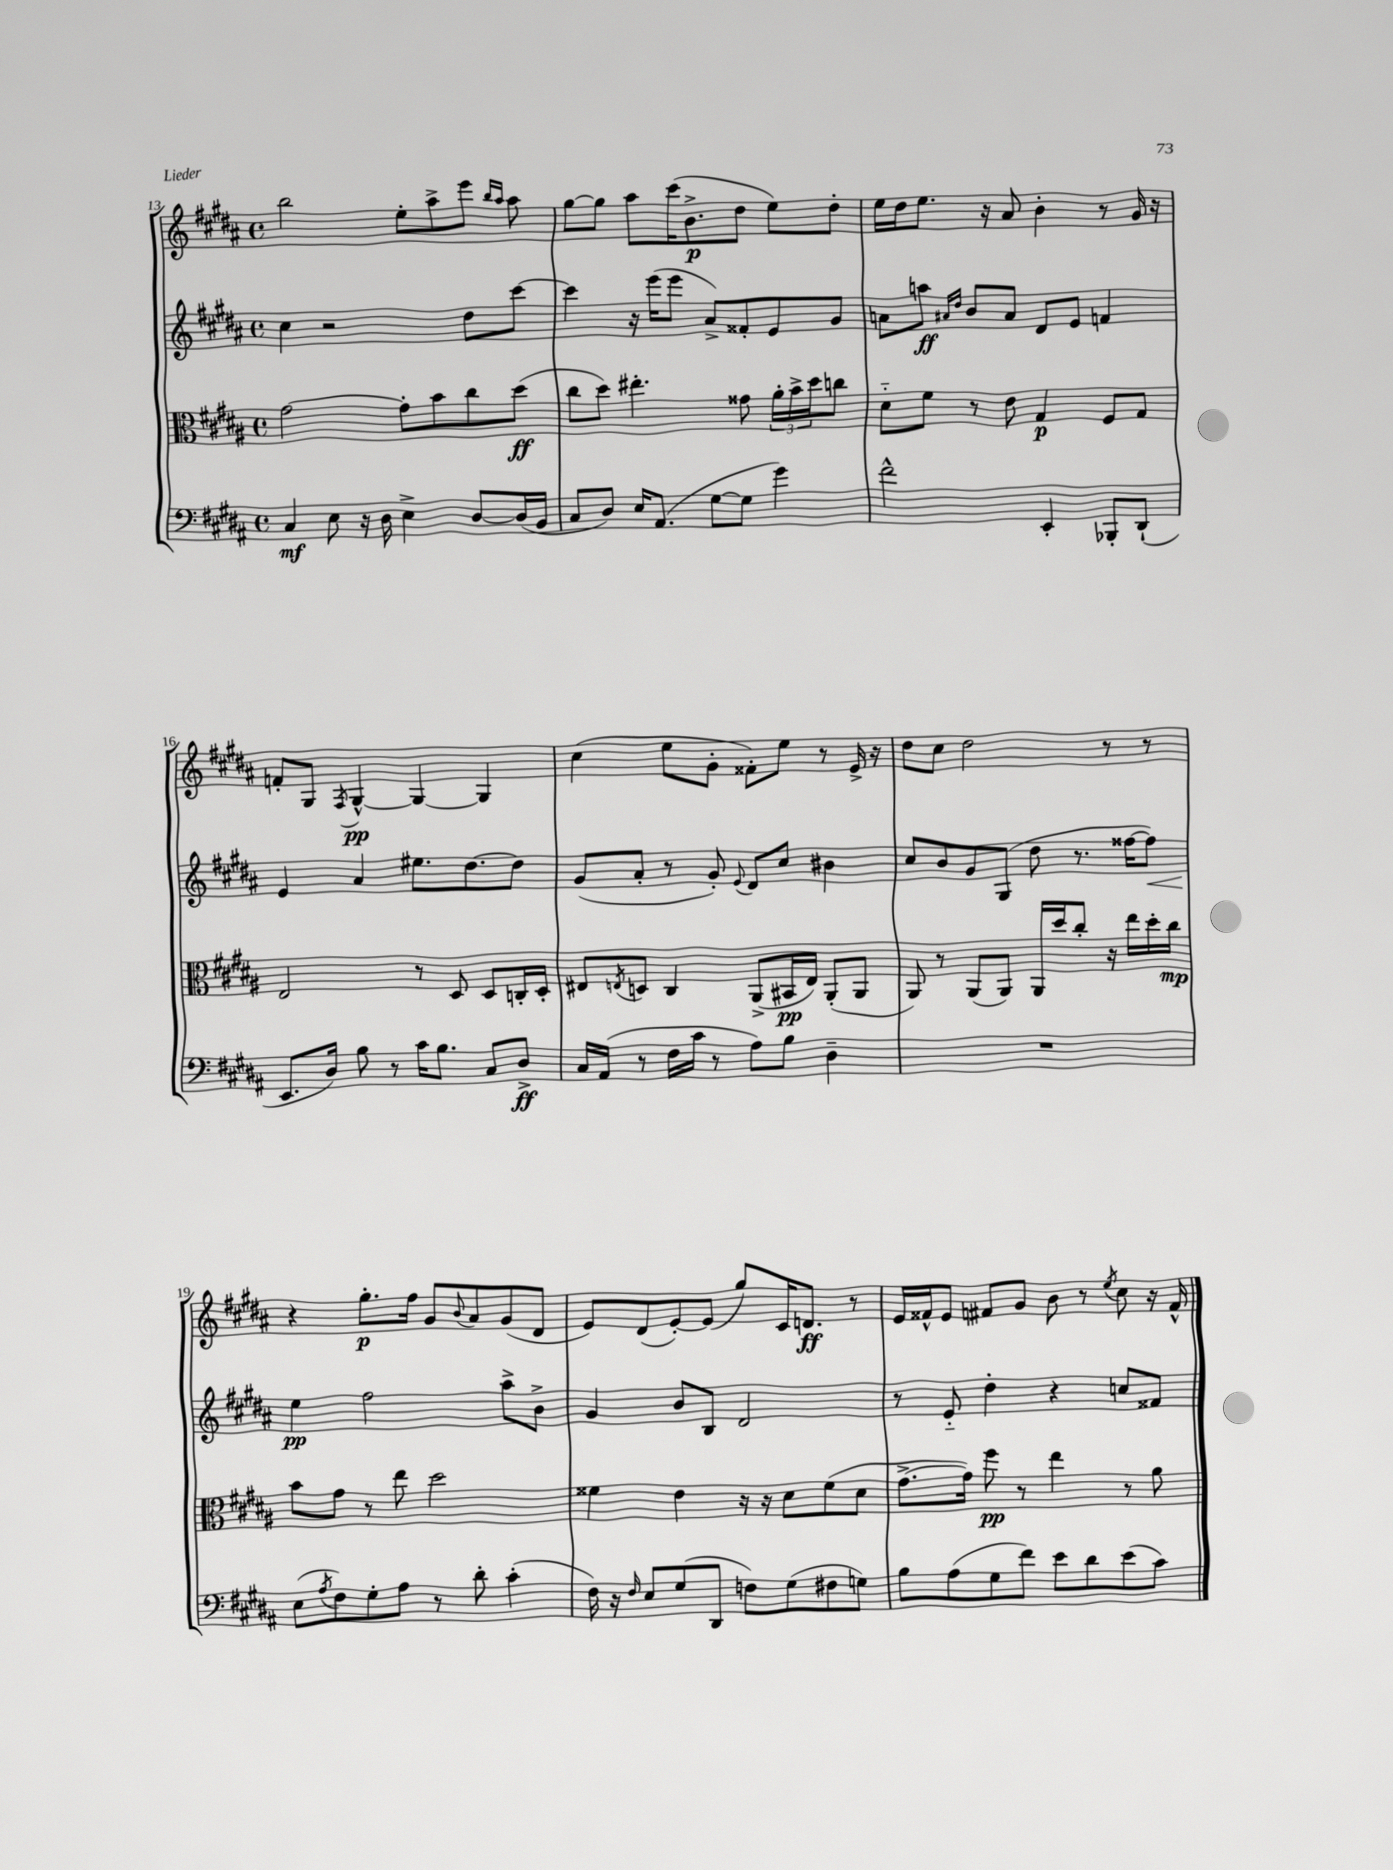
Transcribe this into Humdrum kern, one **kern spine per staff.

**kern	**kern	**kern	**kern
*staff4	*staff3	*staff2	*staff1
*clefF4	*clefC3	*clefG2	*clefG2
*k[f#c#g#d#a#]	*k[f#c#g#d#a#]	*k[f#c#g#d#a#]	*k[f#c#g#d#a#]
*M4/4	*M4/4	*M4/4	*M4/4
*met(c)	*met(c)	*met(c)	*met(c)
4C#	[2g#	4cc#	2bb
8E	.	2r	.
16r	.	.	.
16D#	.	.	.
4E^	8g#']	.	8ee'
.	8b	.	8aa#^
[8D#	8cc#	8dd#	8eee
.	.	.	16qqbb
.	.	.	16qqaa#
(16D#]	(8dd#	[8ccc#	8aa#
16BB	.	.	.
=	=	=	=
8C#	8cc#	4ccc#]	[8gg#
8D#)	8dd#)	.	8gg#]
16E	4.ee#'	16r	8aa#
(8.AA#	.	(16eee	.
.	.	8eee	(16ccc#
.	.	.	8.b^
[8G#	.	8a#^)	.
8G#]	8g##	8f##'	8dd#
4g#)	24a#'	8e	8ee)
.	24b^	.	.
.	24dd#	.	.
.	8cc	8g#	8dd#'
=	=	=	=
2f#^^	8d#'~	8a	16ee
.	.	.	16dd#
.	8f#	8aa	8.ee
.	.	16qqa#	.
.	.	16qqdd#	.
.	8r	8b	.
.	.	.	16r
.	8e	8a#	8a#
4EE'	4G#	8d#	4b'
.	.	8e	.
8BBB-'	8F#	4f	8r
(8DD#`	8G#	.	16g#
.	.	.	16r
=	=	=	=
8.EE	2E	4e	8f'
.	.	.	8G#
16D#)	.	.	.
.	.	.	8qF#
8B	.	4a#	[4G#^^
8r	.	.	.
16c#	8r	8.ee#	4G#_
8.B	.	.	.
.	8D#	.	.
.	.	[8.dd#	.
8C#	8D#	.	4G#]
8D#^	16C'	8dd#]	.
.	16D#'	.	.
=	=	=	=
16C#	8E#	(8g#	(4cc#
(16AA#	.	.	.
.	8qE	.	.
8r	8D	8a#'	.
16F#	4C#	8r	8ee
16c#	.	.	.
8r	.	8g#')	8g#'
.	.	8qqe	.
8A#)	(8AA#^	8d#	8f##')
8B	16BB#	8cc#	8ee
.	16E)	.	.
4D#~	(8AA#'	4b#	8r
.	8AA#	.	16e^
.	.	.	16r
=	=	=	=
1r	8AA#)	8cc#	8dd#
.	8r	8b	8cc#
.	(8AA#	8g#	2dd#
.	8AA#)	(8G#	.
.	16AA#	8dd#	.
.	16dd#	.	.
.	8cc#'	8.r	.
.	16r	.	8r
.	16ee	[16ff##	.
.	16dd#'	8ff##])	8r
.	16cc#	.	.
=	=	=	=
(8E	8b	4ee	4r
8qA#	.	.	.
8F#)	8g#	.	.
8G#'	8r	2ff#	8.gg#'
8A#	8ee	.	.
.	.	.	16ff#
8r	2dd#	.	8g#
.	.	.	8qqb
8d#'	.	.	8a#
(4c#'	.	8aa#^	(8g#
.	.	8b^	8d#
=	=	=	=
16F#)	4f##	4g#	8e)
16r	.	.	.
16qqF#	.	.	.
8E	.	.	(8d#
(8G#	4e	8b	[8e')
8DD#	.	8B	(8e]
8F)	16r	2d#	8gg#)
.	16r	.	.
(8G#	8d#	.	16c#
.	.	.	8.d
8F#	(8f##	.	.
8G)	8d#	.	8r
=	=	=	=
8B	[8.g#^	8r	16e
.	.	.	16f##^^
(8A#	.	8e'~	8e
.	16g#])	.	.
8G#	8ff#	4dd#'	8f#
8f#)	8r	.	8g#
8e	4ee	4r	8b
8d#	.	.	8r
.	.	.	8qee
(8e	8r	8cc	8cc#
8c#)	8a#	8f##	16r
.	.	.	16f#^^
==	==	==	==
*-	*-	*-	*-
